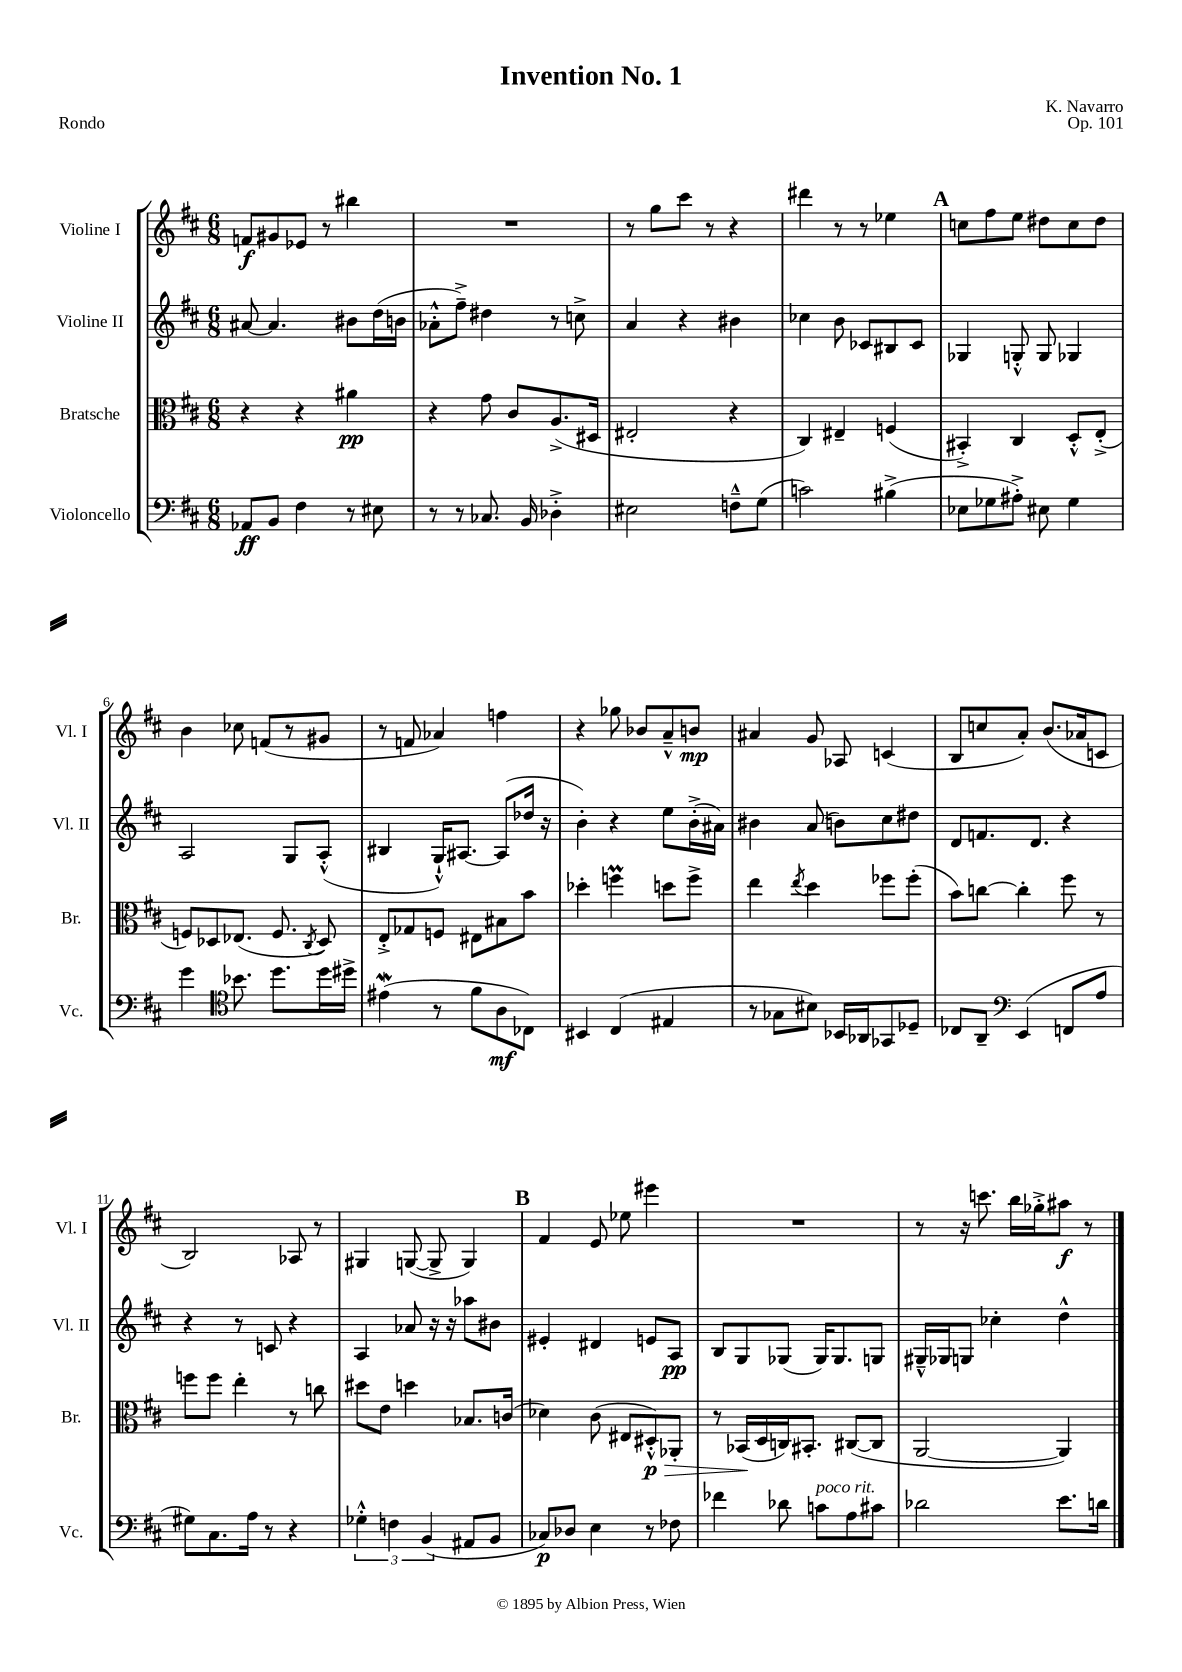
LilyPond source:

\header { title = "Invention No. 1" composer = "K. Navarro" opus = "Op. 101" piece = "Rondo" }
<<
\new StaffGroup <<
\new Staff = "s0" \with { instrumentName = "Violine I" shortInstrumentName = "Vl. I" } {
    \clef treble \key d \major \numericTimeSignature \time 6/8
    \autoBeamOff f'8[\f gis'8 ees'8] r8 bis''4 |
    R2. |
    r8 g''8[ cis'''8] r8 r4 |
    dis'''4 r8 r8 ees''4 |
    \mark \markup { \bold "A" } c''8[ fis''8 e''8] dis''8[ c''8 dis''8] |
    b'4 ces''8 f'8[( r8 gis'8] |
    r8 f'8 aes'4) f''4 |
    r4 ges''8 bes'8[ a'8---^ b'8]\mp |
    ais'4 g'8 aes8 c'4( |
    b8[ c''8 a'8]-.) b'8.[( aes'16 c'8] |
    b2) aes8 r8 |
    gis4 g8~( g8-> g4) |
    \mark \markup { \bold "B" } fis'4 e'8 ees''8 eis'''4 |
    R2. |
    r8 r16 c'''8. b''16[ ges''16-.-> ais''8]\f r8 \bar "|." |
}
\new Staff = "s1" \with { instrumentName = "Violine II" shortInstrumentName = "Vl. II" } {
    \clef treble \key d \major \numericTimeSignature \time 6/8
    \autoBeamOff ais'8~ ais'4. bis'8[ d''16( b'16] |
    aes'8[-.-^ fis''8]--->) dis''4 r8 c''8-> |
    a'4 r4 bis'4 |
    ces''4 b'8 ces'8[ bis8 ces'8] |
    \mark \markup { \bold "A" } ges4 g8-.-^ g8 ges4 |
    a2 g8[ a8]-.-^( |
    bis4 g16[-!-^) ais8.]~ ais8[( des''16] r16 |
    b'4-.) r4 e''8[ b'16-.->( ais'16]) |
    bis'4 a'8( b'8[) cis''8 dis''8] |
    d'8[ f'8. d'8.] r4 |
    r4 r8 c'8 r4 |
    a4 aes'8 r16 r16 aes''8[ bis'8] |
    \mark \markup { \bold "B" } eis'4-. dis'4 e'8[ a8]\pp |
    b8[ g8 ges8]( ges16[) ges8. g8] |
    gis16[---^ ges16 g8] ces''4-. d''4-^ \bar "|." |
}
\new Staff = "s2" \with { instrumentName = "Bratsche" shortInstrumentName = "Br." } {
    \clef alto \key d \major \numericTimeSignature \time 6/8
    \autoBeamOff r4 r4 ais'4\pp |
    r4 g'8 cis'8[ a8.->( dis16] |
    eis2-. r4 |
    cis4) eis4-- f4( |
    \mark \markup { \bold "A" } bis,4-.->) cis4 d8[-.-^ e8]-.->( |
    f8[) des8 ees8.]( f8. \acciaccatura { cis8 } des8) |
    e8[-.-> ges8 f8] eis8[ bis8 b'8] |
    des''4-. f''4\prall d''8[ f''8]-> |
    e''4 \acciaccatura { e''8 } d''4 fes''8[ fes''8]-.( |
    b'8[) c''8]~ c''4-. fis''8 r8 |
    f''8[ f''8] e''4-. r8 c''8 |
    dis''8[ e'8] d''4 bes8.[ c'16]( |
    \mark \markup { \bold "B" } des'4) cis'8( eis8[ dis8-.-^\p\>) aes,8]-. |
    r8 bes,16[\!( d16 c16) bis,8.]-. cis8[~( cis8] |
    a,2~ a,4) \bar "|." |
}
\new Staff = "s3" \with { instrumentName = "Violoncello" shortInstrumentName = "Vc." } {
    \clef bass \key d \major \numericTimeSignature \time 6/8
    \autoBeamOff aes,8[\ff b,8] fis4 r8 eis8 |
    r8 r8 ces8. b,16 des4-.-> |
    eis2 f8[---^ g8]( |
    c'2) bis4->( |
    \mark \markup { \bold "A" } ees8[ ges8 ais8]-.->) eis8 ges4 |
    g'4 \clef tenor bes'8. d''8.[ d''16 dis''16]-> |
    eis'4\mordent( r8 fis'8[ a8\mf ces8]) |
    bis,4 cis4( eis4 |
    r8 ges8[ bis8]) bes,16[ aes,16 ges,8 des8]-- |
    ces8[ a,8]-- \clef bass e,4( f,8[ a8] |
    gis8[) cis8. a16] r8 r4 |
    \tuplet 3/2 { ges4-.-^ f4 b,4( } ais,8[ b,8] |
    \mark \markup { \bold "B" } ces8[\p) des8] e4 r8 fes8 |
    fes'4 des'8 c'8[^\markup { \italic "poco rit." } a8 cis'8] |
    des'2 e'8.[ d'16] \bar "|." |
}
>>
>>
